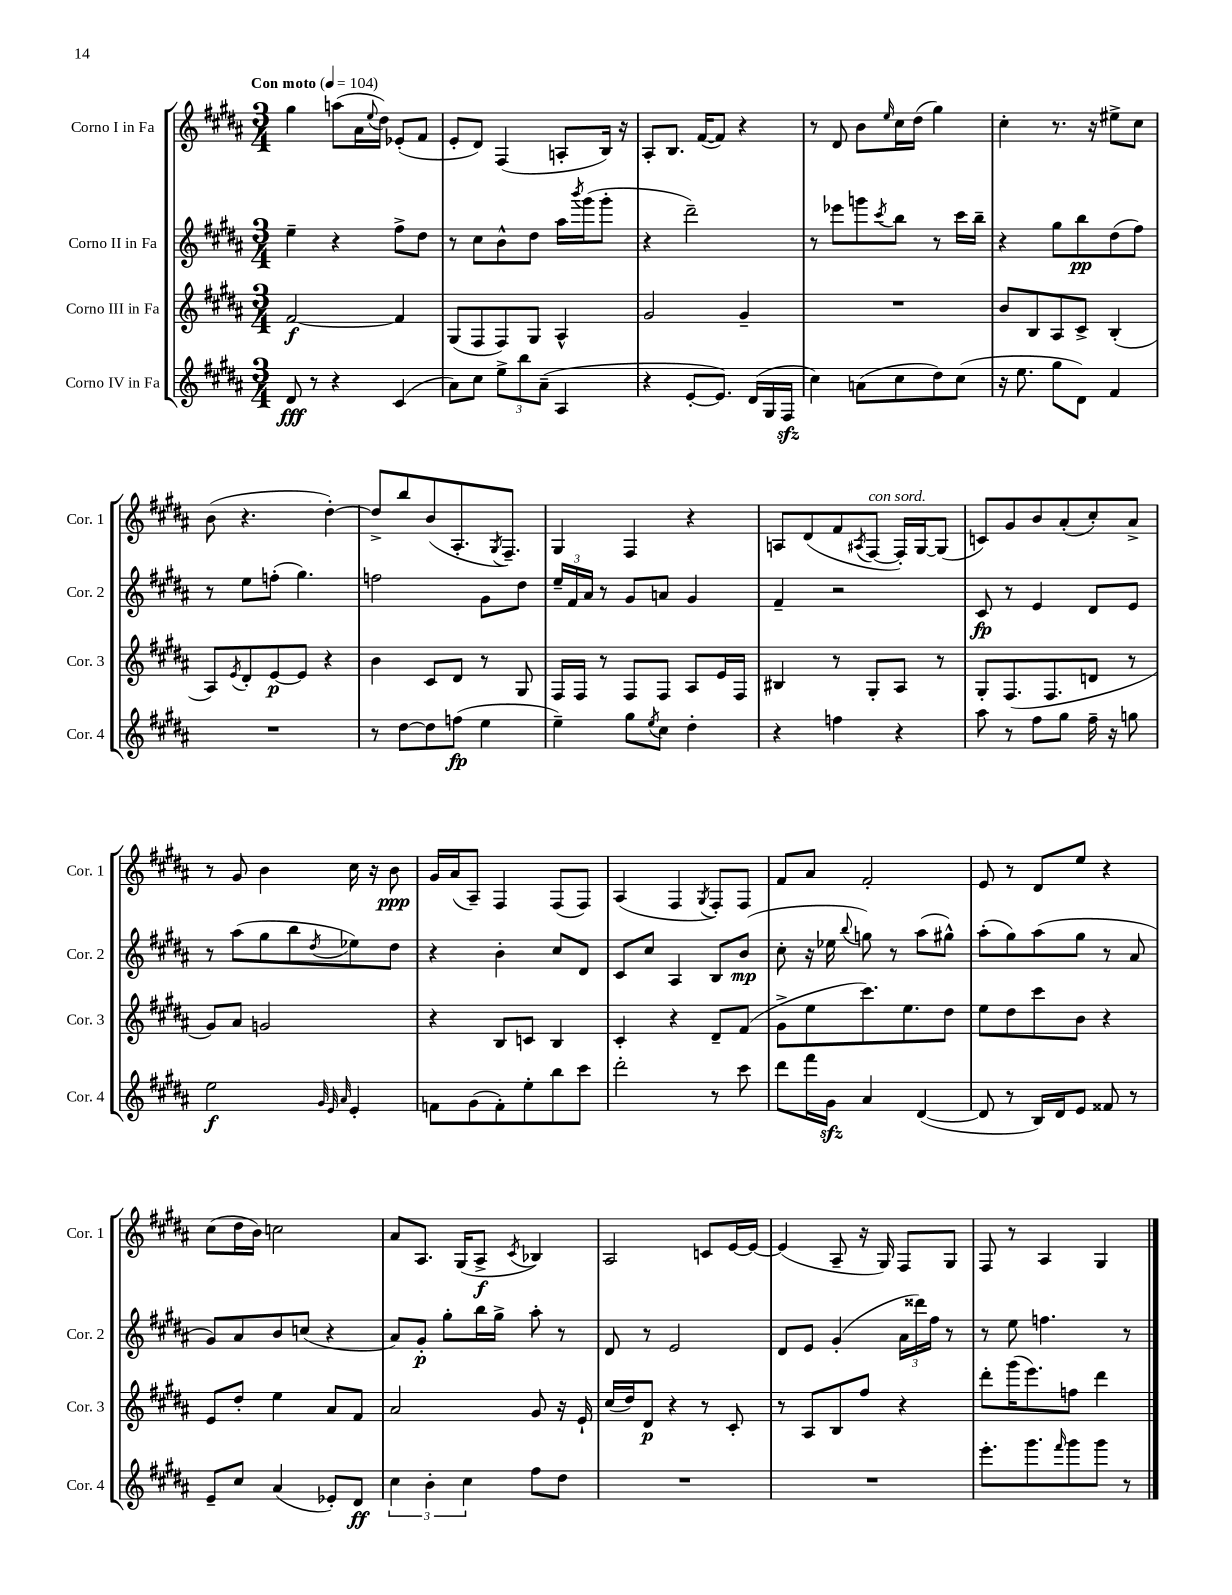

**kern	**kern	**kern	**kern
*staff4	*staff3	*staff2	*staff1
*clefG2	*clefG2	*clefG2	*clefG2
*k[f#c#g#d#a#]	*k[f#c#g#d#a#]	*k[f#c#g#d#a#]	*k[f#c#g#d#a#]
*M3/4	*M3/4	*M3/4	*M3/4
*MM104	*MM104	*MM104	*MM104
8d#	[2f#	4ee~	4gg#
8r	.	.	.
4r	.	4r	(8aa
.	.	.	16a#
.	.	.	8qqee
.	.	.	16dd#)
(4c#	4f#]	8ff#^	(8e-'
.	.	8dd#	8f#
=	=	=	=
8a#)	(8G#	8r	8e'
8cc#	8F#	8cc#	8d#)
12ee^	8F#)	8b^^	(4F#
12bb	.	.	.
.	8G#	8dd#	.
(12a#~	.	.	.
4A#	4A#^^	16aa#	8A'
.	.	8qbbb	.
.	.	(16ggg#	.
.	.	8ggg#'	16B)
.	.	.	16r
=	=	=	=
4r	2g#	4r	8A#'
.	.	.	8.B
[8e'	.	2ddd#~)	.
.	.	.	([16f#
8.e])	.	.	8f#])
.	4g#~	.	4r
(16d#	.	.	.
16G#	.	.	.
16F#	.	.	.
=	=	=	=
4cc#)	2.r	8r	8r
.	.	8eee-	8d#
(8a	.	8ggg	8b
.	.	8qccc#	16qqee
8cc#	.	8bb	16cc#
.	.	.	(16dd#
8dd#)	.	8r	4gg#)
(8cc#	.	16ccc#	.
.	.	16bb~	.
=	=	=	=
16r	8b	4r	4cc#'
8.ee	.	.	.
.	8B	.	.
8gg#	8A#	8gg#	8.r
8d#)	8c#^	8bb	.
.	.	.	16r
4f#	(4B'	(8dd#	8ee#^
.	.	8ff#)	8cc#
=	=	=	=
2.r	8A#)	8r	(8b
.	8qe	.	.
.	8d#'	8ee	4.r
.	[8e	(8ff'	.
.	8e]	4.gg#)	.
.	4r	.	[4dd#')
=	=	=	=
8r	4b	2ff	8dd#^]
[8dd#	.	.	8bb
8dd#]	8c#	.	(8b
(8ff	8d#	.	8.A#'
4ee	8r	8g#	.
.	.	.	8qG#
.	.	.	8.F#~)
.	8G#	8dd#	.
=	=	=	=
4ee~)	16F#	24ee~	4G#
.	.	24f#	.
.	16F#	.	.
.	.	24a#	.
.	8r	8r	.
8gg#	8F#	8g#	4F#
8qee	.	.	.
8cc#	8F#	8a	.
4dd#'	8A#	4g#	4r
.	16e	.	.
.	16F#	.	.
=	=	=	=
4r	4B#	4f#~	8A
.	.	.	(8d#
4ff	8r	2r	8f#
.	.	.	8qA#
.	8G#'	.	[8F#
4r	8A#	.	16F#'])
.	.	.	[16G#
.	8r	.	(8G#]
=	=	=	=
8aa#	8G#'	8c#	8c)
8r	(8.F#	8r	8g#
8ff#	.	4e	8b
.	8.F#	.	.
8gg#	.	.	(8a#'
16ff#~	8d	8d#	8cc#')
16r	.	.	.
8gg	8r	8e	8a#^
=	=	=	=
2ee	8g#)	8r	8r
.	8a#	(8aa#	8g#
.	2g	8gg#	4b
.	.	8bb	.
32qqg#	.	.	.
32qqe	.	.	.
32qqa#	.	8qdd#	.
4e'	.	8ee-)	16cc#
.	.	.	16r
.	.	8dd#	8b
=	=	=	=
8f	4r	4r	16g#
.	.	.	(16a#
(8g#	.	.	8A#~)
8f')	8B	4b'	4F#
8ee'	8c	.	.
8bb	4B	8cc#	(8F#
8ccc#	.	8d#	8F#)
=	=	=	=
2ddd#'	4c#'	8c#	(4A#
.	.	8cc#	.
.	4r	4A#	4F#
.	.	.	8qG#
8r	8d#~	8B	8F#')
8ccc#	(8f#	(8b	8F#
=	=	=	=
8ddd#	8g#^	8cc#'	8f#
16fff#	8ee	16r	8a#
16g#	.	16ee-	.
.	.	8qqbb	.
4a#	8.ccc#)	8gg)	2f#'
.	.	8r	.
.	8.ee	.	.
([4d#	.	(8aa#	.
.	8dd#	8gg#^^)	.
=	=	=	=
8d#]	8ee	(8aa#'	8e
8r	8dd#	8gg#)	8r
16B)	8ccc#	(8aa#	8d#
16d#	.	.	.
8e	8b	8gg#	8ee
8f##	4r	8r	4r
8r	.	8a#	.
=	=	=	=
8e~	8e	8g#)	(8cc#
8cc#	8dd#'	8a#	16dd#
.	.	.	16b)
(4a#	4ee	8b	2cc
.	.	(8cc	.
8e-')	8a#	4r	.
8d#	8f#	.	.
=	=	=	=
6cc#	2a#	8a#)	8a#
.	.	8g#'	8.A#
6b'	.	.	.
.	.	8gg#'	.
.	.	.	(16G#
6cc#	.	.	.
.	.	16bb	8A#^
.	.	16gg#^	.
.	.	.	8qc#
8ff#	8g#	8aa#'	4B-)
8dd#	16r	8r	.
.	16e`	.	.
=	=	=	=
2.r	(16cc#	8d#	2A#
.	16dd#)	.	.
.	8d#	8r	.
.	4r	2e	.
.	8r	.	8c
.	8c#'	.	[16e
.	.	.	16e_
=	=	=	=
2.r	8r	8d#	(4e]
.	8A#	8e	.
.	8B	(4g#'	8A#~
.	8ff#	.	16r
.	.	.	16G#)
.	4r	24a#	8F#
.	.	24ddd##)	.
.	.	24ff#	.
.	.	8r	8G#
=	=	=	=
8.eee'	8ddd#'	8r	8F#
.	(16ggg#	8ee	8r
8.ggg#	8.eee)	.	.
.	.	4.ff	4A#
16qqfff#	.	.	.
8ggg#	8ff	.	.
8ggg#	4ddd#	.	4G#
8r	.	8r	.
==	==	==	==
*-	*-	*-	*-
